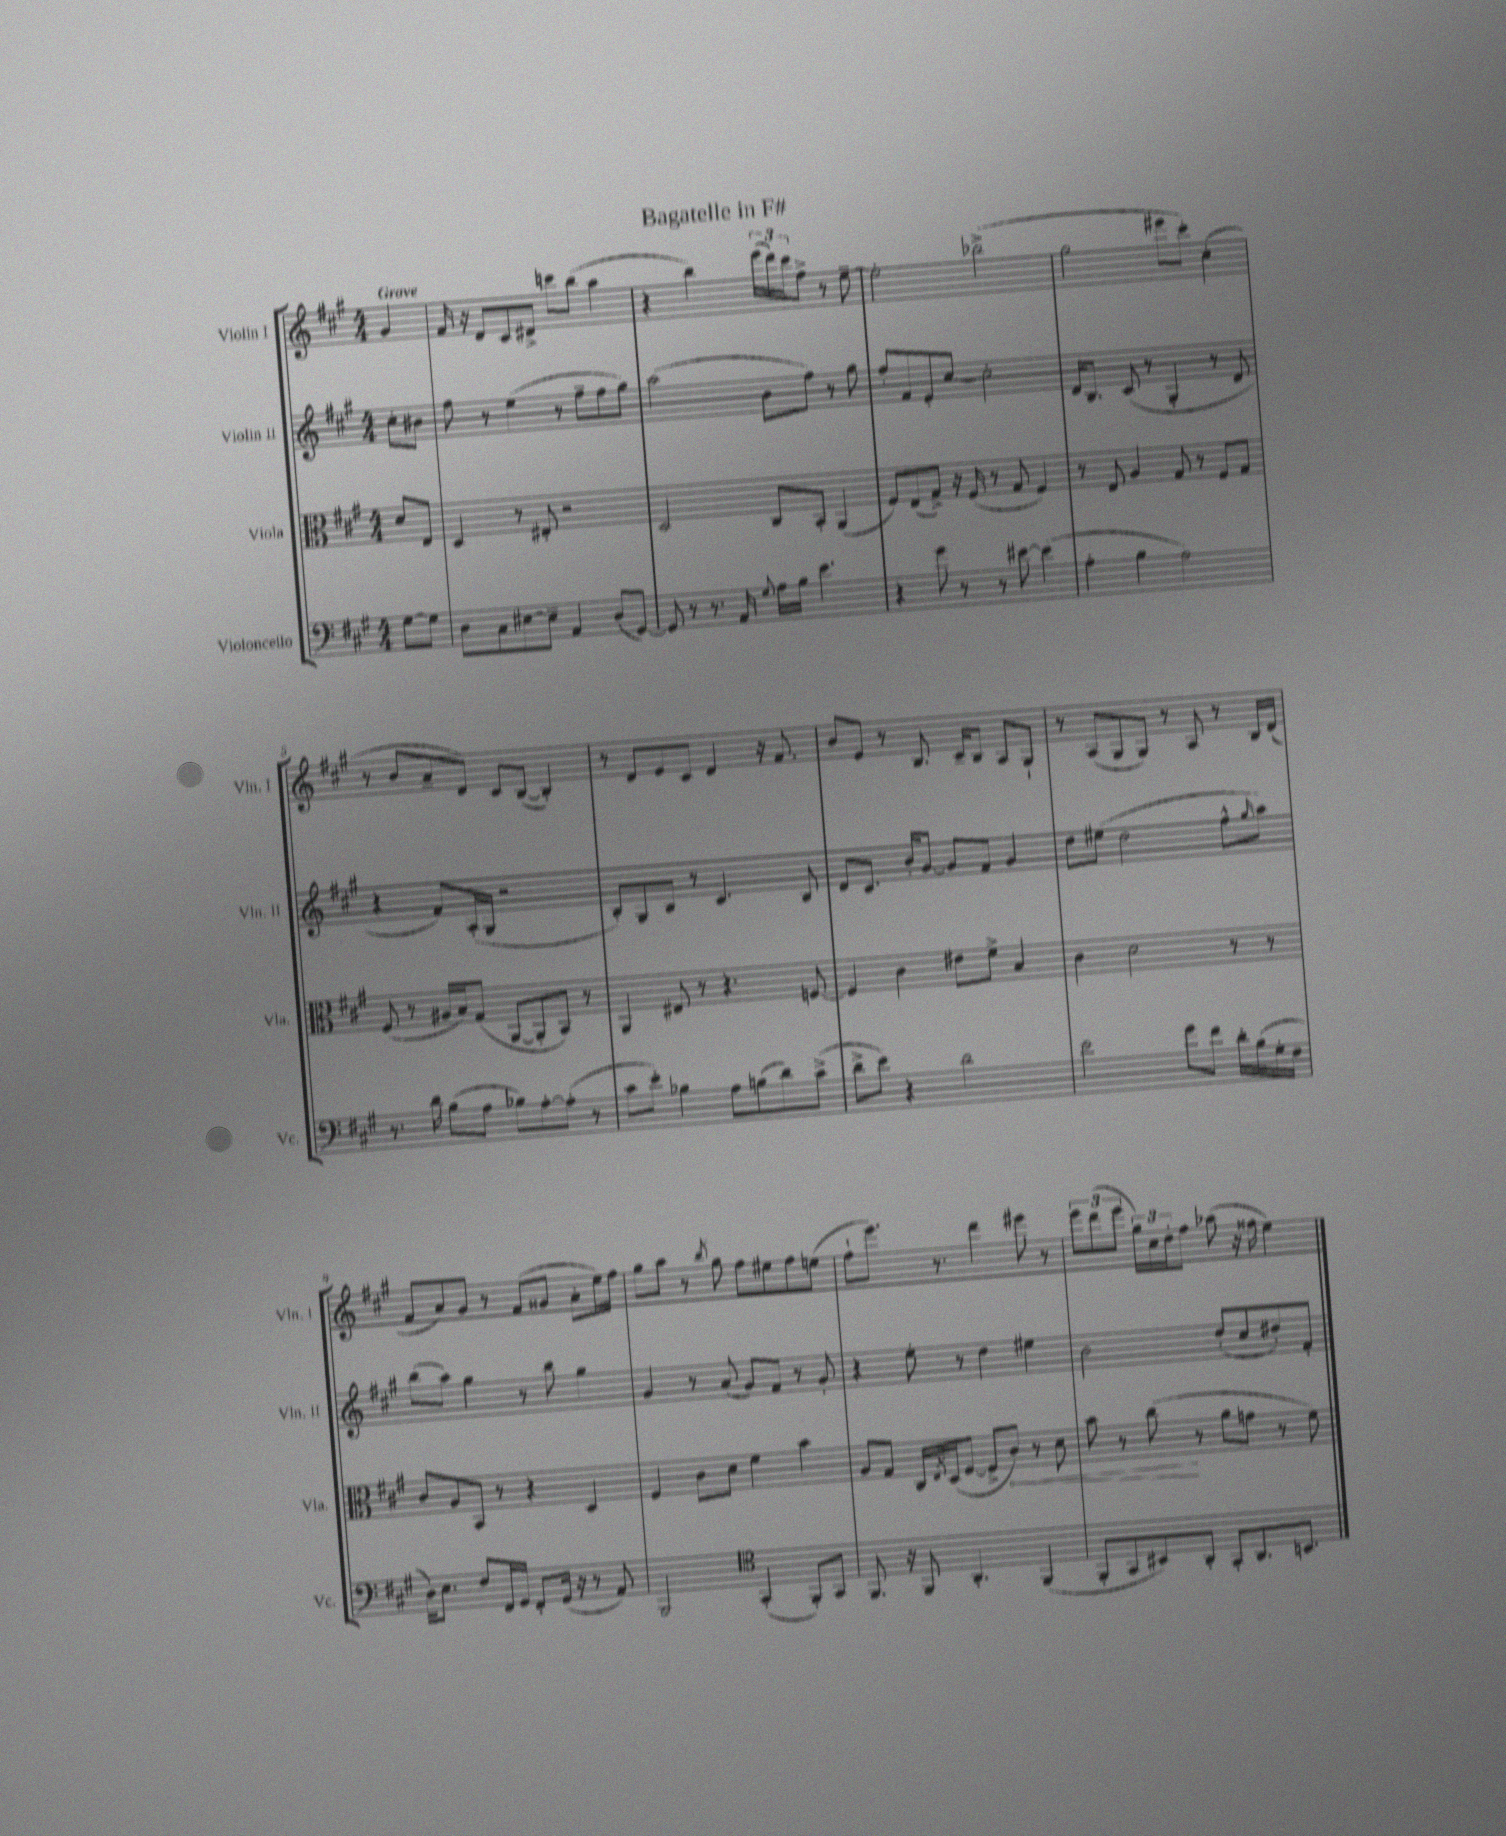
\header { title = "Bagatelle in F#" }
<<
\new StaffGroup <<
\new Staff = "s0" \with { instrumentName = "Violin I" shortInstrumentName = "Vln. I" } {
    \clef treble \key a \major \numericTimeSignature \time 4/4 \partial 4 \tempo "Grave"
    gis'4 |
    fis'16 r16 d'8 cis'8 dis'8-> c'''8 b''8( a''4 |
    r4 b''4) \tuplet 3/2 { e'''16( d'''16) cis'''16 } fis''8-> r8 e''8~-- |
    e''2-. bes''2->( |
    gis''2 eis'''8 cis'''8-.) cis''4-.( |
    r8 b'8 a'8-- d'8) cis'8 b8~( b4-.) |
    r8 d'8 e'8 cis'8 d'4 r16 fis'8. |
    b'8 e'8 r8 b8. cis'16-- b8 a8 gis8-! |
    r8 a8( gis8 gis8) r8 a8 r8 b16 d'16( |
    fis'8 a'8) gis'8 r8 fis'8( gisis'8 a'8-. e''16) fis''16 |
    gis''8 a''8 r8 \acciaccatura { b''8 } gis''8 fis''8 eis''8 fis''8 e''8( |
    fis''8-! e'''8.) r8. d'''4 eis'''8 r8 |
    \tuplet 3/2 { e'''8 d'''8( e'''8 } \tuplet 3/2 { gis''16) cis''16 d''16-. } fis''8 aes''8( r16 fisis''16 e''4) \bar "|." |
}
\new Staff = "s1" \with { instrumentName = "Violin II" shortInstrumentName = "Vln. II" } {
    \clef treble \key a \major \numericTimeSignature \time 4/4 \partial 4
    cis''8-. bis'8 |
    fis''8 r8 e''4( r8 fis''8-- fis''8 gis''8) |
    a''2( b'8 fis''8) r8 gis''8 |
    fis''8-. fis'8 e'8-. cis''8~ cis''2-. |
    d'16 b8. cis'8( r8 gis4-. r8 d'8 |
    r4 fis'8) a16-.( gis16 r2 |
    b8-.) gis8 b8 r8 cis'4. b8 |
    d'8 cis'8. b'16-. gis'8~ gis'8 fis'8 gis'4 |
    d''8 eis''8( d''2 fis''8-^ \grace { gis''16 } a''8) |
    b''8( a''8) gis''4 r8 b''8 gis''4 |
    gis'4 r8 a'8( gis'8) fis'8 r8 gis'8-. |
    r4 e''8-. r8 d''4 eis''4 |
    b'2 d''8-.( cis''8 dis''8-.) fis'8-. \bar "|." |
}
\new Staff = "s2" \with { instrumentName = "Viola" shortInstrumentName = "Vla." } {
    \clef alto \key a \major \numericTimeSignature \time 4/4 \partial 4
    d'8 e8 |
    d4 r8 eis8-. r2 |
    d2 cis8 b,8-. a,4( |
    fis8) e8( gis8->) r16 fis16( r8 gis8 fis4) |
    r8 e8 a4 gis8 r8 fis8 gis8 |
    fis8( r8 ais16 b16) gis8( a,8~ a,8-. b,8) r8 |
    a,4 eis8 r8 r4. f8~ |
    f4 cis'4 eis'8 fis'8-> b4 |
    cis'4 d'2 r8 r8 |
    cis'8 a8 b,8 r8 r4 d4 |
    fis4 cis'8 d'8 fis'4 b'4 |
    a8 gis8 cis16 \acciaccatura { e8 } d16( fis8~ fis8-> \once \override Hairpin.circled-tip = ##t cis'8\<) r8 d'8 |
    b'8 r8 cis''8\!( r8 a'8 g'8 r8 fis'8) \bar "|." |
}
\new Staff = "s3" \with { instrumentName = "Violoncello" shortInstrumentName = "Vc." } {
    \clef bass \key a \major \numericTimeSignature \time 4/4 \partial 4
    gis8~ gis8 |
    d8 cis8 eis8~ eis8-- a,4 d8( gis,8~) |
    gis,8 r8 r8. a,16 \appoggiatura { gis8 } a16 b16 e'4. |
    r4 gis'8 r8 r8 eis'8~ eis'4( |
    a4-. b4 a2) |
    r8. d'16 b8( a8 bes8) a8~-. a8-.( r8 |
    cis'8 e'8-.) bes4 a8 b8( d'8) cis'8->( |
    d'8-> e'8) r4 d'2 |
    e'2 gis'8 fis'8 d'16-. b16( gis16-. fis16 |
    d16) e8. fis8 fis,16 gis,16 fis,8-. gis,16( r16 r8 a,8) |
    b,,2 \clef tenor gis,4-.( fis,8-.) gis,8 |
    fis,8. r16 fis,8 a,4.-. fis,4( |
    fis,8-. gis,8 bis,8) a,8-. gis,8-. a,8. b,8. \bar "|." |
}
>>
>>
